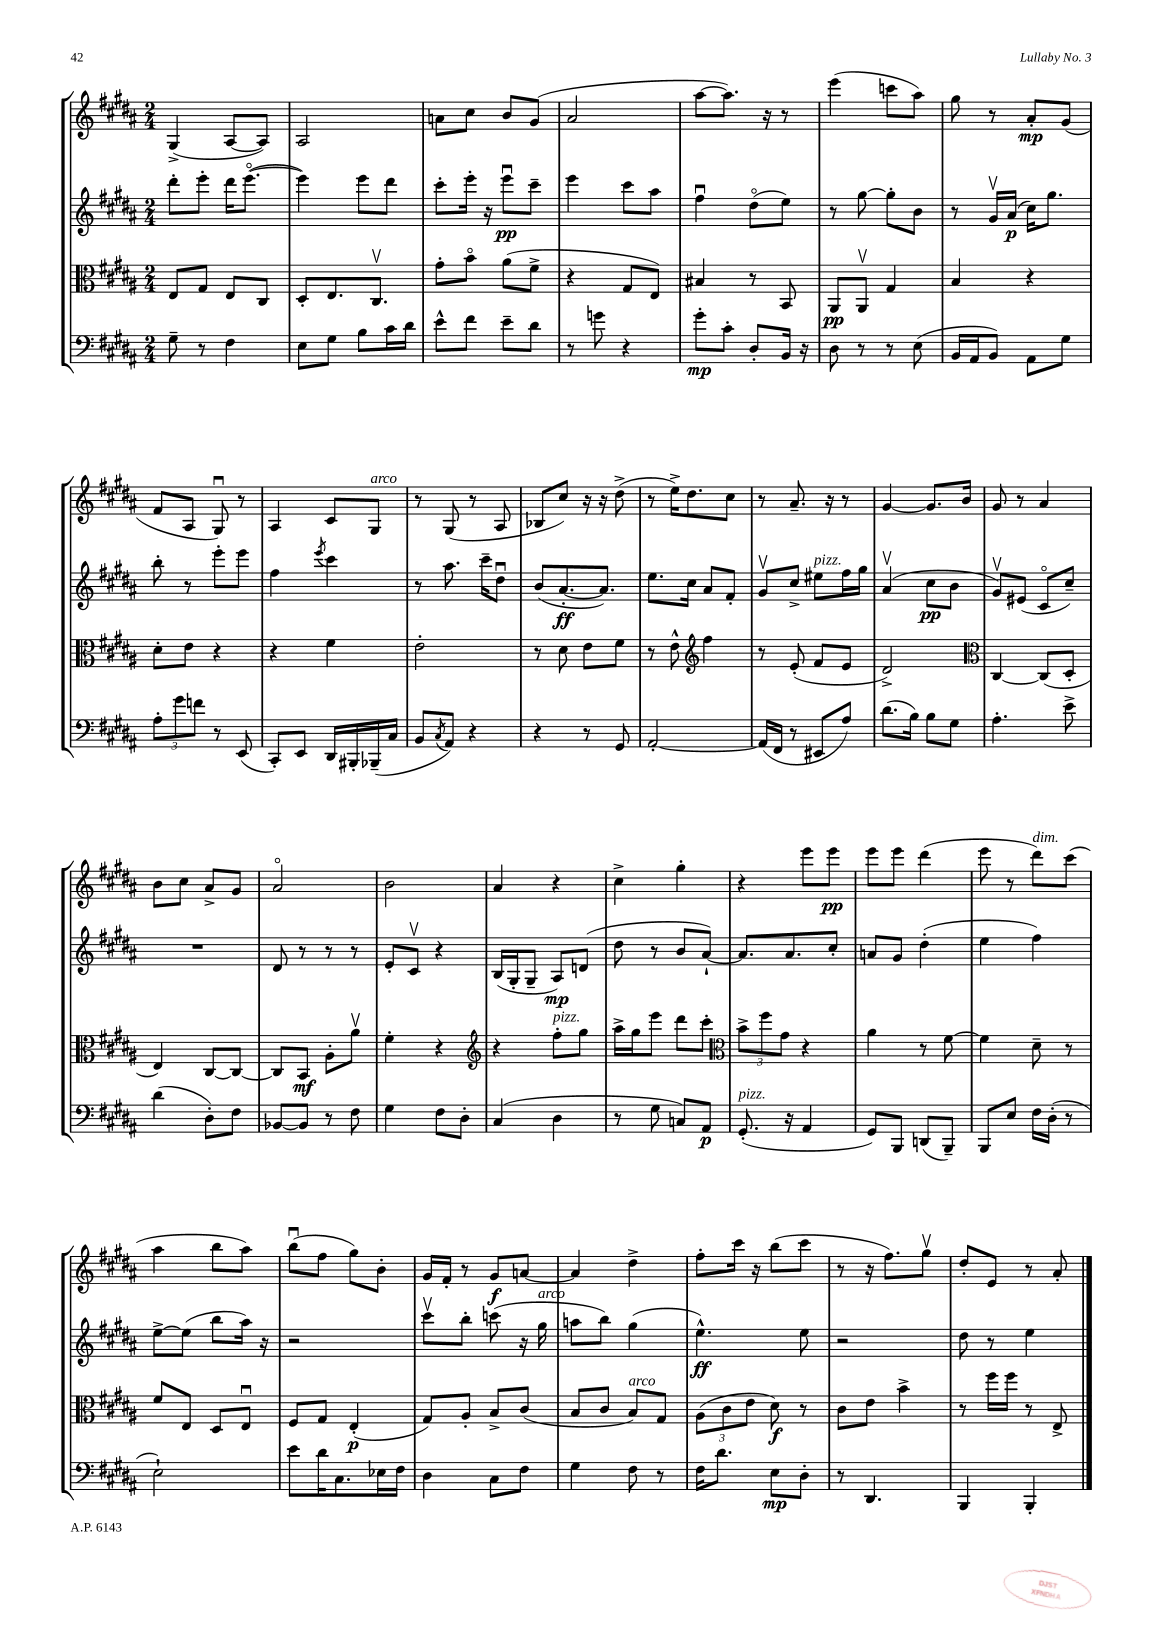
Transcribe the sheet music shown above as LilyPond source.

<<
\new StaffGroup <<
\new Staff = "s0" {
    \clef treble \key b \major \numericTimeSignature \time 2/4
    gis4->( ais8~ ais8) |
    ais2 |
    a'8 cis''8 b'8 gis'8( |
    ais'2 |
    ais''8~ ais''8.) r16 r8 |
    e'''4( c'''8 ais''8) |
    gis''8 r8 ais'8-.\mp gis'8( |
    fis'8 ais8 gis8\downbow) r8 |
    ais4 cis'8 gis8^\markup { \italic "arco" } |
    r8 gis8( r8 ais8 |
    bes8 cis''8) r16 r16 dis''8->( |
    r8 e''16->) dis''8. cis''8 |
    r8 ais'8.-- r16 r8 |
    gis'4~ gis'8. b'16 |
    gis'8 r8 ais'4 |
    b'8 cis''8 ais'8-> gis'8 |
    ais'2\flageolet |
    b'2 |
    ais'4 r4 |
    cis''4-> gis''4-. |
    r4 e'''8 e'''8\pp |
    e'''8 e'''8 dis'''4( |
    e'''8 r8 dis'''8^\markup { \italic "dim." }) cis'''8( |
    ais''4 b''8 ais''8) |
    b''8\downbow( fis''8 gis''8) b'8-. |
    gis'16 fis'16-. r8 gis'8\f a'8~ |
    a'4 dis''4-> |
    fis''8-. cis'''16 r16 b''8( cis'''8 |
    r8 r16 fis''8.) gis''8\upbow |
    dis''8-. e'8 r8 ais'8-. \bar "|." |
}
\new Staff = "s1" {
    \clef treble \key b \major \numericTimeSignature \time 2/4
    dis'''8-. e'''8-. dis'''16 e'''8.~\flageolet( |
    e'''4) e'''8 dis'''8 |
    cis'''8-. e'''16-. r16 e'''8\downbow\pp cis'''8-- |
    e'''4 cis'''8 ais''8 |
    fis''4\downbow dis''8\flageolet( e''8) |
    r8 gis''8~ gis''8-. b'8 |
    r8 gis'16\upbow ais'16\p( cis''16) gis''8. |
    b''8-. r8 e'''8-. e'''8 |
    fis''4 \acciaccatura { e'''8 } cis'''4 |
    r8 ais''8. cis'''16-- dis''8\downbow |
    b'8( ais'8.~-.\ff ais'8.) |
    e''8. cis''16 ais'8 fis'8-. |
    gis'8\upbow cis''8-> eis''8^\markup { \italic "pizz." } fis''16 gis''16 |
    ais'4\upbow( cis''8\pp b'8 |
    gis'8\upbow) eis'8( cis'8\flageolet cis''8--) |
    R2 |
    dis'8 r8 r8 r8 |
    e'8-. cis'8\upbow r4 |
    b16( gis16-. gis8-- ais8\mp) d'8( |
    dis''8 r8 b'8 ais'8~-!) |
    ais'8. ais'8. cis''8-. |
    a'8 gis'8 dis''4-.( |
    e''4 fis''4) |
    e''8~-> e''8( b''8 ais''16) r16 |
    r2 |
    cis'''8\upbow b''8-. c'''8( r16 gis''16^\markup { \italic "arco" } |
    a''8 b''8) gis''4( |
    e''4.-^\ff) e''8 |
    r2 |
    dis''8 r8 e''4 \bar "|." |
}
\new Staff = "s2" {
    \clef alto \key b \major \numericTimeSignature \time 2/4
    e8 gis8 e8 cis8 |
    dis8-. e8. cis8.\upbow |
    gis'8-. b'8\flageolet ais'8( fis'8-> |
    r4 gis8 e8) |
    bis4 r8 b,8 |
    ais,8\pp ais,8\upbow gis4 |
    b4 r4 |
    dis'8-. e'8 r4 |
    r4 fis'4 |
    e'2-. |
    r8 dis'8 e'8 fis'8 |
    r8 e'8-^ \clef treble fis''4 |
    r8 e'8-.( fis'8 e'8 |
    dis'2->) |
    \clef alto cis4~ cis8( dis8-. |
    e4) cis8~ cis8~ |
    cis8 b,8\mf ais8-. ais'8\upbow |
    fis'4-. r4 |
    \clef treble r4 fis''8-.^\markup { \italic "pizz." } gis''8 |
    ais''16-> gis''16 e'''8 dis'''8 cis'''8-. |
    \clef alto \tuplet 3/2 { b'8-> fis''8 gis'8 } r4 |
    ais'4 r8 fis'8~ |
    fis'4 dis'8-- r8 |
    fis'8 e8 dis8 e8\downbow |
    fis8 gis8 e4-.\p( |
    gis8) ais8-. b8-> cis'8( |
    b8 cis'8 b8^\markup { \italic "arco" }) gis8 |
    \tuplet 3/2 { ais8( cis'8 e'8 } dis'8\f) r8 |
    cis'8 e'8 b'4-> |
    r8 fis''16 fis''16 r8 e8-> \bar "|." |
}
\new Staff = "s3" {
    \clef bass \key b \major \numericTimeSignature \time 2/4
    gis8-- r8 fis4 |
    e8 gis8 b8 cis'16 dis'16 |
    e'8-^ fis'8 e'8-- dis'8 |
    r8 g'8 r4 |
    gis'8-.\mp cis'8-. dis8-. b,16 r16 |
    dis8 r8 r8 e8( |
    b,16 ais,16 b,8) ais,8 gis8 |
    \tuplet 3/2 { ais8-. gis'8 f'8 } r8 e,8( |
    cis,8-.) e,8 dis,16 bis,,16-. bes,,16--( cis16 |
    b,8 \acciaccatura { cis8 } ais,8) r4 |
    r4 r8 gis,8 |
    ais,2~-. |
    ais,16( fis,16 r8 eis,8 ais8) |
    dis'8.( b16) b8 gis8 |
    ais4.-. e'8-> |
    dis'4( dis8-.) fis8 |
    bes,8~ bes,8 r8 fis8 |
    gis4 fis8 dis8-. |
    cis4( dis4 |
    r8 gis8 c8) ais,8\p |
    gis,8.-.^\markup { \italic "pizz." }( r16 ais,4 |
    gis,8) b,,8 d,8( b,,8--) |
    b,,8 e8 fis16 dis16-.( r8 |
    e2-!) |
    e'8 dis'16 cis8. ees16 fis16 |
    dis4 cis8 fis8 |
    gis4 fis8 r8 |
    fis16 dis'8. e8\mp dis8-. |
    r8 dis,4. |
    b,,4 b,,4-. \bar "|." |
}
>>
>>
\layout { \context { \Score \remove "Bar_number_engraver" } }
